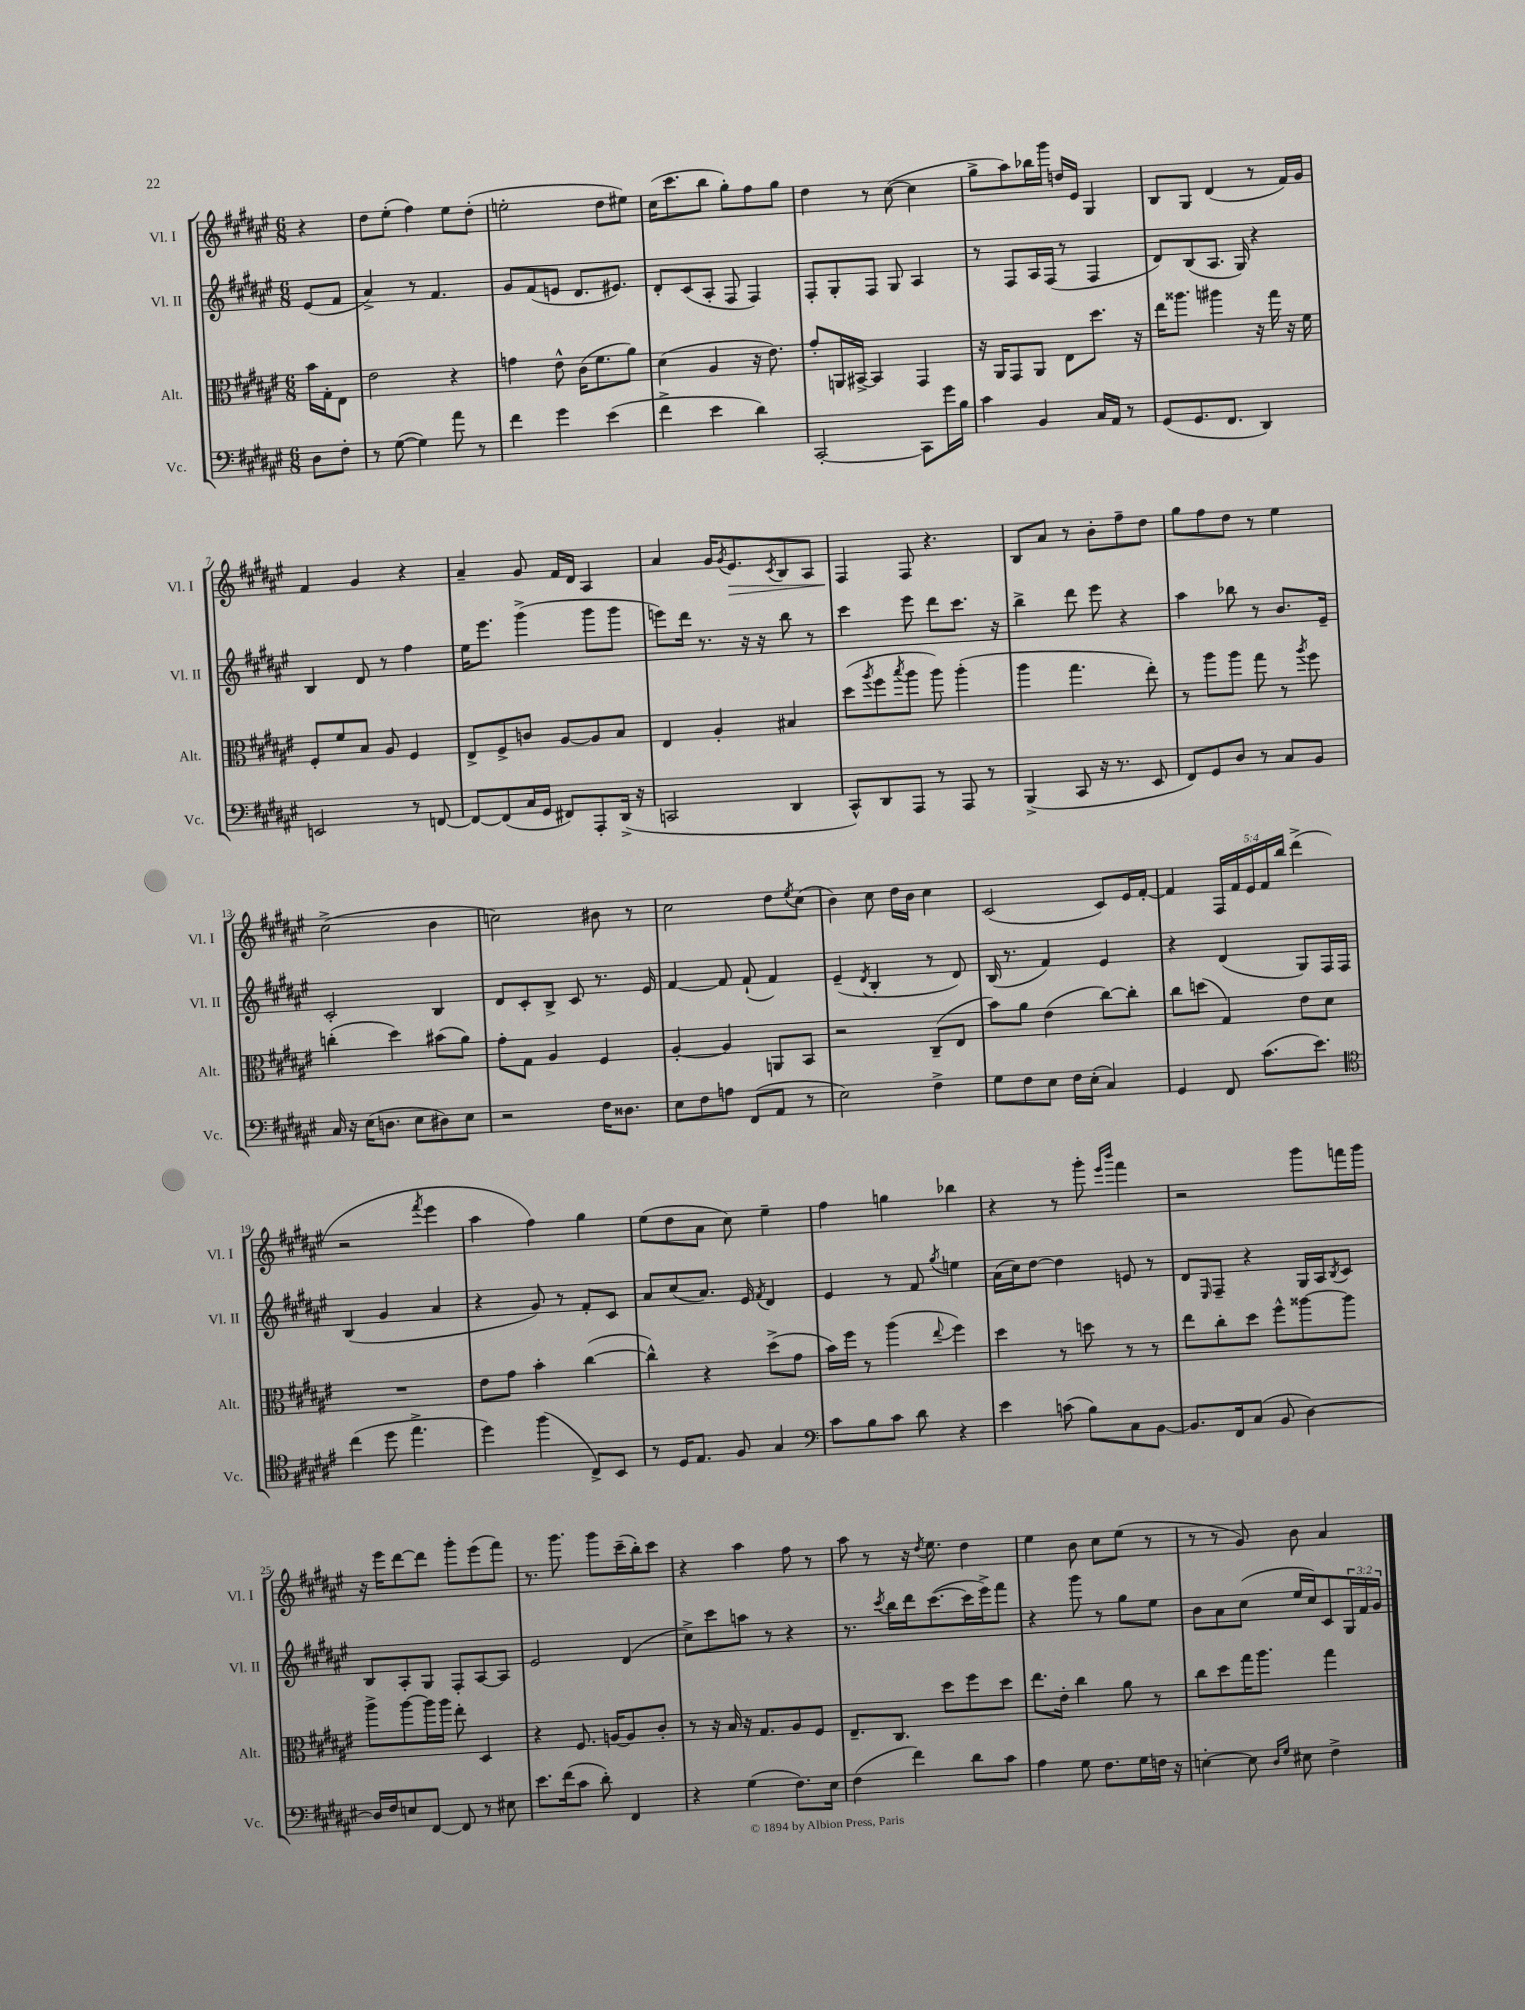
<<
\new StaffGroup <<
\new Staff = "s0" \with { instrumentName = "Vl. I" shortInstrumentName = "Vl. I" } {
    \clef treble \key fis \major \numericTimeSignature \time 6/8 \override Staff.TupletNumber.text = #tuplet-number::calc-fraction-text \partial 4
    r4 |
    dis''8 eis''8-.( fis''4) eis''8 dis''8-.( |
    e''2-. dis''8 eis''8) |
    cis''16( cis'''8. b''8 gis''8-.) fis''8 gis''8 |
    dis''4 r8 cis''8~( cis''4 |
    gis''8-> ais''8) bes''16 gis'''16 d''16 eis'16 gis4 |
    b8 gis8 dis'4( r8 fis'16) gis'16 |
    fis'4 gis'4 r4 |
    ais'4-- gis'8 fis'16 dis'16 ais4 |
    ais'4 gis'16 \acciaccatura { gis'8 } eis'8.\> \acciaccatura { cis'8 } b8 ais8 |
    fis4\! fis8 r4. |
    b8 ais'8 r8 b'8-. fis''8-- dis''8 |
    gis''8 fis''8 dis''8 r8 eis''4 |
    cis''2->( b'4 |
    c''2) bis'8 r8 |
    cis''2 dis''8 \acciaccatura { eis''8 } cis''8( |
    b'4) cis''8 dis''16 b'16 cis''4 |
    cis'2( cis'8) eis'16 fis'16~-. |
    fis'4 \tuplet 5/4 { fis16 fis'16 eis'16 fis'16 b''16 } dis'''4->( |
    r2 \acciaccatura { fis'''8 } eis'''4 |
    ais''4 fis''4) gis''4 |
    eis''8( dis''8 ais'8 cis''8) eis''4-- |
    fis''4 g''4 bes''4 |
    r4 r8 gis'''8-. \grace { eis'''16 b'''16 } fis'''4 |
    r2 gis'''8 f'''16 gis'''16 |
    r16 eis'''16 dis'''8~ dis'''8 gis'''8-. eis'''8( fis'''8) |
    r8. gis'''8. gis'''8 cis'''16--( b''16-.) cis'''8 |
    r4 ais''4 fis''8 r8 |
    ais''8 r8 r16 \acciaccatura { dis''8 } eis''8. dis''4 |
    eis''4 b'8 cis''8 eis''8( r8 |
    r8 r8 gis'8) b'8 ais'4 \bar "|." |
}
\new Staff = "s1" \with { instrumentName = "Vl. II" shortInstrumentName = "Vl. II" } {
    \clef treble \key fis \major \numericTimeSignature \time 6/8 \override Staff.TupletNumber.text = #tuplet-number::calc-fraction-text \partial 4
    eis'8( fis'8 |
    ais'4->) r8 fis'4. |
    gis'8 fis'8( e'8 dis'8. eis'8.) |
    dis'8-. cis'8( ais8-. fis8 fis4) |
    fis8-. gis8-. fis8 gis8 ais4 |
    r8 fis8 ais16 fis16( r8 fis4 |
    dis'8) b8( ais8. gis16) r4 |
    b4 dis'8 r8 fis''4 |
    eis''16 eis'''8. gis'''4->( gis'''8 gis'''8 |
    e'''8) dis'''16 r8. r16 r16 b''8 r8 |
    cis'''4 eis'''8 dis'''8 cis'''8. r16 |
    b''4-> dis'''8 eis'''8 r4 |
    ais''4 bes''8 r8 b'8. eis'16-- |
    cis'2-. b4 |
    dis'8 cis'8-. b8-> cis'8 r8. eis'16 |
    fis'4~ fis'8 fis'8-!( fis'4) |
    eis'4--( \acciaccatura { dis'8 } b4-. r8 dis'8) |
    b16( r8. fis'4) eis'4 |
    r4 dis'4( gis8) fis16 fis16 |
    b4( gis'4 ais'4 |
    r4 gis'8) r8 fis'8-. cis'8 |
    ais'8 cis''8( ais'8.) eis'16 \acciaccatura { fis'8 } dis'4 |
    eis'4 r8 fis'8 \acciaccatura { gis''8 } e''4 |
    ais'16( cis''16) dis''8~ dis''4 e'8 r8 |
    dis'8 \grace { eis16 } fis8-- r4 gis16 ais16 \acciaccatura { b8 } cis'8 |
    b8 ais8-. gis8 fis8-. ais8~ ais8 |
    eis'2 dis'4( |
    cis''8->) cis'''8 a''8 r8 r4 |
    r8. \acciaccatura { cis'''8 } b''16 dis'''16 cis'''8.~( cis'''16 eis'''16->) fis'''8 |
    r4 gis'''8 r8 gis''8 eis''8 |
    b'8 ais'8 cis''8( eis''16 cis''16) cis'8 \tuplet 3/2 { gis16 fis'16 gis'16 } \bar "|." |
}
\new Staff = "s2" \with { instrumentName = "Alt." shortInstrumentName = "Alt." } {
    \clef alto \key fis \major \numericTimeSignature \time 6/8 \partial 4
    b'16 gis16-. eis8 |
    eis'2 r4 |
    g'4 eis'8-^ cis'16( fis'8. ais'8) |
    dis'4( ais4 r16 eis'8.) |
    gis'8-. a,16 bis,16~-> bis,4 gis,4 |
    r16 ais,16 gis,8 ais,8 eis8 dis''8. r16 |
    eis''16 aisis''8. ais''4 r16 gis''16 r16 fis'16 |
    fis8-. fis'8 b8 ais8 fis4 |
    eis8-> fis8-> c'8 ais8~ ais8 b8 |
    eis4 ais4-. bis4 |
    dis''8( \acciaccatura { ais''8 } fis''8 \acciaccatura { b''8 } ais''8 ais''8) ais''4-.( |
    ais''4 gis''4. eis''8-.) |
    r8 ais''8 ais''8 gis''8 r8 \acciaccatura { ais''8 } fis''8 |
    c''4-.( dis''4) bis'8( ais'8) |
    gis'8-. gis8 ais4 fis4 |
    ais4~-. ais4 a,8 b,8 |
    r2 cis8--( eis8 |
    b'8) ais'8 eis'4( cis''8~) cis''8-. |
    cis''8 d''8( gis4) eis'8 dis'8 |
    R2. |
    eis'8 gis'8 b'4-. cis''4~( |
    cis''4-^) r4 dis''8->( gis'8 |
    b'16) fis''16 r8 ais''4( \appoggiatura { eis''8 } fis''4) |
    dis''4 r8 d''8 r8 r8 |
    eis''8 cis''8-. dis''8 fis''8-^ aisis''8~ aisis''8 |
    ais''8-> ais''8~ ais''16 ais''16 eis''8-. dis4 |
    r4 fis8. a16~ a8 cis'8-. |
    r8 r16 b16 r16 gis8. ais8 fis8 |
    eis8.-- cis8. dis''8 fis''8 dis''8 |
    eis''8. eis'16-. cis''4 ais'8 r8 |
    cis''8 dis''8 gis''16 ais''8. gis''4 \bar "|." |
}
\new Staff = "s3" \with { instrumentName = "Vc." shortInstrumentName = "Vc." } {
    \clef bass \key fis \major \numericTimeSignature \time 6/8 \partial 4
    dis8 fis8-. |
    r8 gis8~( gis4) ais'8 r8 |
    fis'4 gis'4 eis'4( |
    fis'4-> eis'4 dis'4) |
    cis,2~-. cis,8 gis'16 b16 |
    cis'4 b,4 cis16 ais,16 r8 |
    gis,8( gis,8. fis,8. dis,4) |
    e,2 r8 f,8~ |
    f,8~ f,8( cis16 gis,16 fis,8) ais,,8-. dis,16->( r16 |
    c,2 dis,4 |
    cis,8-^) dis,8 ais,,8 r8 ais,,8 r8 |
    b,,4->( cis,8 r16 r8. eis,8 |
    fis,8) gis,8 dis8 r8 cis8 b,8 |
    cis16 r16 eis16( d8. eis8 dis8) eis8 |
    r2 fis16 disis8. |
    eis8 fis8 a8 fis,8( ais,8 r8 |
    eis2) fis4-> |
    gis8 fis8 eis8 fis16 eis16-.( cis4) |
    gis,4 fis,8 cis'8.( eis'8.) |
    \clef tenor cis''4( dis''8 eis''4.-> |
    dis''4) fis''4( cis8->) b,8 |
    r8 dis16 eis8. fis8 gis4 |
    \clef bass cis'8 b8 cis'8 dis'8 r4 |
    eis'4 c'8( b8) cis8 b,8~ |
    b,8. fis,16 cis8( b,8 dis4~) |
    dis16 fis16 e8 fis,8~ fis,8 r8 eis8 |
    eis'8. fis'16( cis'8 dis'8-.) fis,4 |
    r4 gis4( fis8.) eis16 |
    fis4( fis'4) dis'8 cis'8 |
    ais4 gis8 fis8. gis16 f16 r16 |
    e4~-. e8 \grace { dis16 gis16 } eis8 fis4-> \bar "|." |
}
>>
>>
